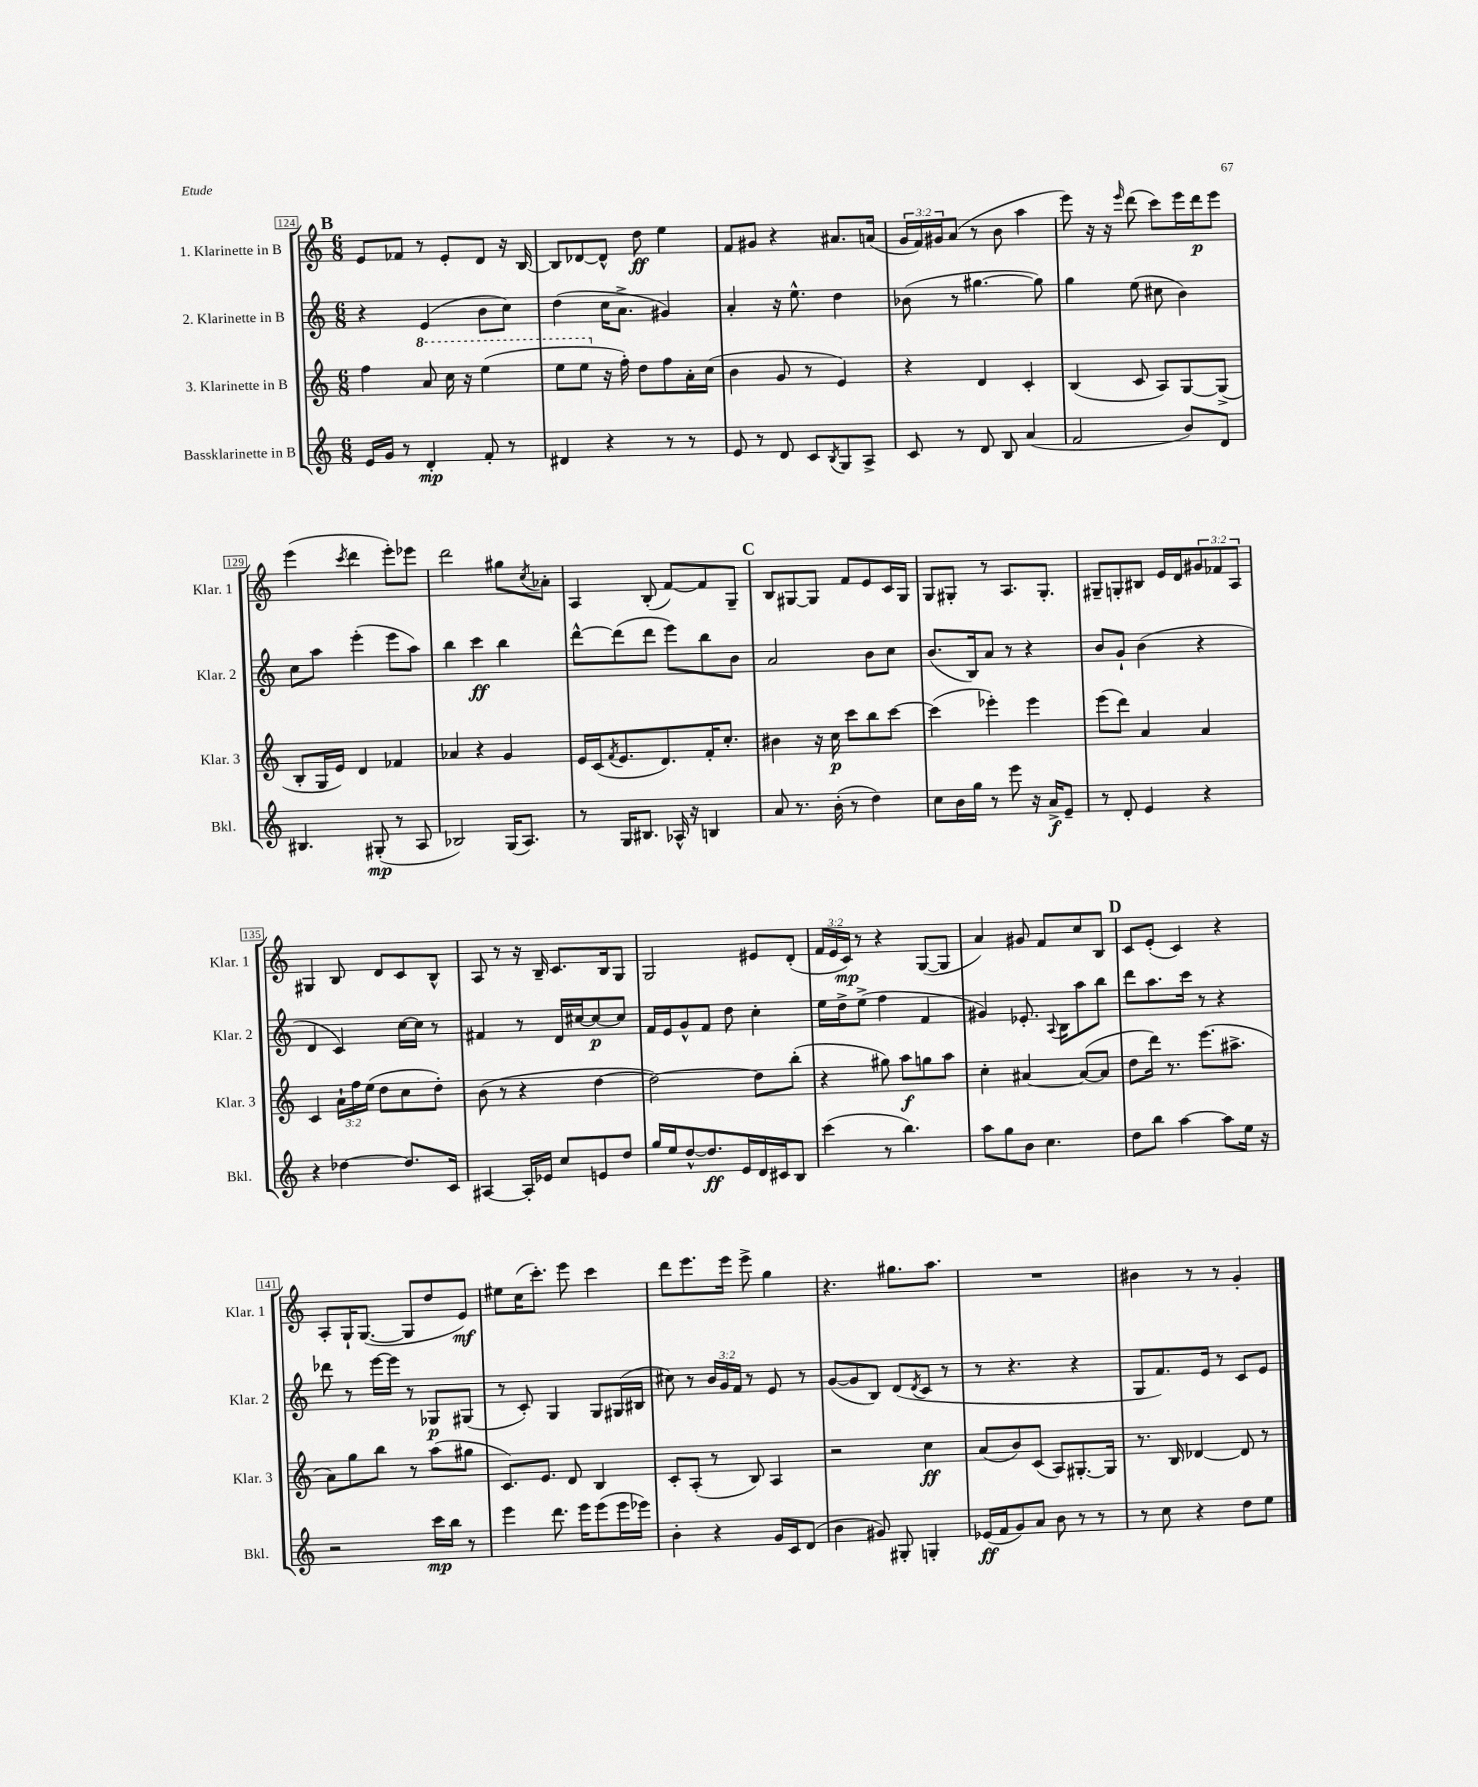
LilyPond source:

<<
\new StaffGroup <<
\new Staff = "s0" \with { instrumentName = "1. Klarinette in B" shortInstrumentName = "Klar. 1" } {
    \clef treble \key c \major \numericTimeSignature \time 6/8 \override Staff.TupletNumber.text = #tuplet-number::calc-fraction-text
    \mark \markup { \bold "B" } e'8 fes'8 r8 e'8-. d'8 r16 b16~ |
    b8 des'8~ des'8-^ d''8\ff e''4 |
    f'8 gis'8 r4 ais'8. a'16( |
    \tuplet 3/2 { g'16 f'16) gis'16 } a'8( r8 b'8 a''4 |
    e'''8) r16 r16 \grace { e'''16 } d'''8( c'''8) e'''16 d'''16\p e'''8 |
    e'''4( \acciaccatura { c'''8 } d'''4 e'''8-.) ees'''8 |
    d'''2 gis''8 \acciaccatura { c''8 } aes'8-. |
    a4 b8-.( f'8~) f'8 g8-- |
    \mark \markup { \bold "C" } b8 gis8~ gis8 f'8 e'8 c'16 gis16 |
    g8 gis8-. r8 a8. gis8.-. |
    gis8-- g8-. bis8 e'16 d'16 \tuplet 3/2 { gis'8 fes'8 a8 } |
    gis4 b8 d'8 c'8 b8-^ |
    a8 r8 r16 b16-- c'8. b16 g8 |
    g2 eis'8 d'8-.( |
    \tuplet 3/2 { f'16 e'16 c'16\mp) } r8 r4 g8~( g8 |
    a'4) gis'8 f'8 c''8 b8 |
    \mark \markup { \bold "D" } c'8 e'8-.( c'4) r4 |
    a8-. g16-! g8.~( g8 d''8 e'8\mf) |
    eis''8 c''16( c'''8.-.) e'''8 c'''4 |
    d'''8 e'''8. e'''16 e'''8-> g''4 |
    r4. gis''8. a''8. |
    R2. |
    bis'4 r8 r8 g'4-. \bar "|." |
}
\new Staff = "s1" \with { instrumentName = "2. Klarinette in B" shortInstrumentName = "Klar. 2" } {
    \clef treble \key c \major \numericTimeSignature \time 6/8 \override Staff.TupletNumber.text = #tuplet-number::calc-fraction-text
    \mark \markup { \bold "B" } r4 e'4( b'8 c''8) |
    d''4( c''16 a'8.-> gis'4) |
    a'4-. r16 e''8.-^ d''4 |
    bes'8( r8 gis''4.~ gis''8) |
    g''4 e''8( cis''8 b'4) |
    c''8 a''8 e'''4-.( e'''8 a''8) |
    b''4 c'''4\ff b''4 |
    d'''8~-^ d'''8( d'''8 e'''8) b''8 b'8 |
    \mark \markup { \bold "C" } a'2 b'8 c''8 |
    b'8.( b16) a'8 r8 r4 |
    b'8 g'8-! b'4( r4 |
    d'4 c'4) c''16~ c''16 r8 |
    fis'4 r8 d'16 cis''16~ cis''8~\p cis''8 |
    f'16 e'16 g'8-^ f'8 d''8 c''4-. |
    e''16 d''16-> e''8->( f''4 f'4 |
    gis'4) ees'8.-. \appoggiatura { a8 } b16 a''8 b''8 |
    \mark \markup { \bold "D" } d'''8 a''8. c'''16 r8 r4 |
    des'''8 r8 e'''16~ e'''16 r8 ges8\p gis8( |
    r8 c'8-.) g4 g8 gis16( bis16 |
    cis''8) r8 \tuplet 3/2 { b'16 g'16 f'16 } r8 e'8 r8 |
    g'8~( g'8 b8) d'8( \acciaccatura { d'8 } c'8 r8 |
    r8 r4. r4 |
    g8 f'8.) e'16 r8 c'8 e'8 \bar "|." |
}
\new Staff = "s2" \with { instrumentName = "3. Klarinette in B" shortInstrumentName = "Klar. 3" } {
    \clef treble \key c \major \numericTimeSignature \time 6/8 \override Staff.TupletNumber.text = #tuplet-number::calc-fraction-text
    \mark \markup { \bold "B" } f''4 \ottava #1 a''8 c'''16 r16 e'''4( |
    e'''8 e'''8 \ottava #0 r16 f''16-.) d''8 f''8 a'16-. c''16( |
    b'4 g'8 r8 e'4) |
    r4 d'4 c'4-. |
    b4( c'8 a8) g8~ g8->( |
    b8-. g16 e'16) d'4 fes'4 |
    aes'4 r4 g'4 |
    e'16 c'16( \acciaccatura { f'8 } e'8. d'8.) f'16-. c''8.-. |
    \mark \markup { \bold "C" } bis'4 r16 c''16\p c'''8 b''8 c'''8~ |
    c'''4( ees'''4-.) ees'''4 |
    e'''8( d'''8) a'4 a'4 |
    c'4 \tuplet 3/2 { a'16-! f''16 e''16( } d''8 c''8 d''8-.) |
    b'8( r8 r4 d''4~ |
    d''2~) d''8 b''8-.( |
    r4 gis''8) a''8\f g''8 a''8 |
    c''4-. ais'4~ ais'8~( ais'8 |
    \mark \markup { \bold "D" } d''8 d'''16) r8. e'''8.( ais''8.-> |
    a'8) g''8 b''8 r8 a''8( gis''8 |
    c'8.) e'8. d'8 b4 |
    c'8-. a8-.( r8 b8) a4 |
    r2 c''4\ff |
    a'8( b'8) c'8( a8) gis8.~-. gis16 |
    r8. b16 des'4~ des'8 r8 \bar "|." |
}
\new Staff = "s3" \with { instrumentName = "Bassklarinette in B" shortInstrumentName = "Bkl." } {
    \clef treble \key c \major \numericTimeSignature \time 6/8
    \mark \markup { \bold "B" } e'16 g'16 r8 d'4-.\mp f'8-. r8 |
    dis'4 r4 r8 r8 |
    e'8 r8 d'8 c'8 \acciaccatura { b8 } g8 a8-> |
    c'8 r8 d'8 b8 a'4( |
    f'2 b'8) d'8 |
    bis4. gis8-.\mp( r8 a8 |
    bes2) g16( a8.) |
    r8 g16 bis8. aes16-^ r16 b4 |
    \mark \markup { \bold "C" } a'8 r8. b'16-.( r8 d''4) |
    c''8 b'16 g''16 r8 e'''8 r16 a'16->\f e'8-- |
    r8 d'8-. e'4 r4 |
    r4 des''4~ des''8. c'16 |
    ais4~ ais16-. ees'16 c''8 e'8 d''8 |
    g''16 e''16 d''8~-^ d''8.\ff e'16 d'16 cis'16 b8 |
    c'''4( r8 b''4.) |
    a''8 g''8 b'8 c''4. |
    \mark \markup { \bold "D" } d''8 b''8 a''4~ a''8 e''16 r16 |
    r2 c'''16\mp b''16 r8 |
    e'''4 d'''8. e'''16 e'''8( e'''16 ees'''16) |
    b'4-. r4 g'16 c'16 d'8( |
    b'4 gis'8) gis8-. g4-. |
    ees'16\ff( f'16 g'8) a'8 b'8 r8 r8 |
    r8 c''8 r4 d''8 e''8 \bar "|." |
}
>>
>>
\layout { \context { \Score currentBarNumber = #124 \override BarNumber.stencil = #(make-stencil-boxer 0.1 0.3 ly:text-interface::print) } }
